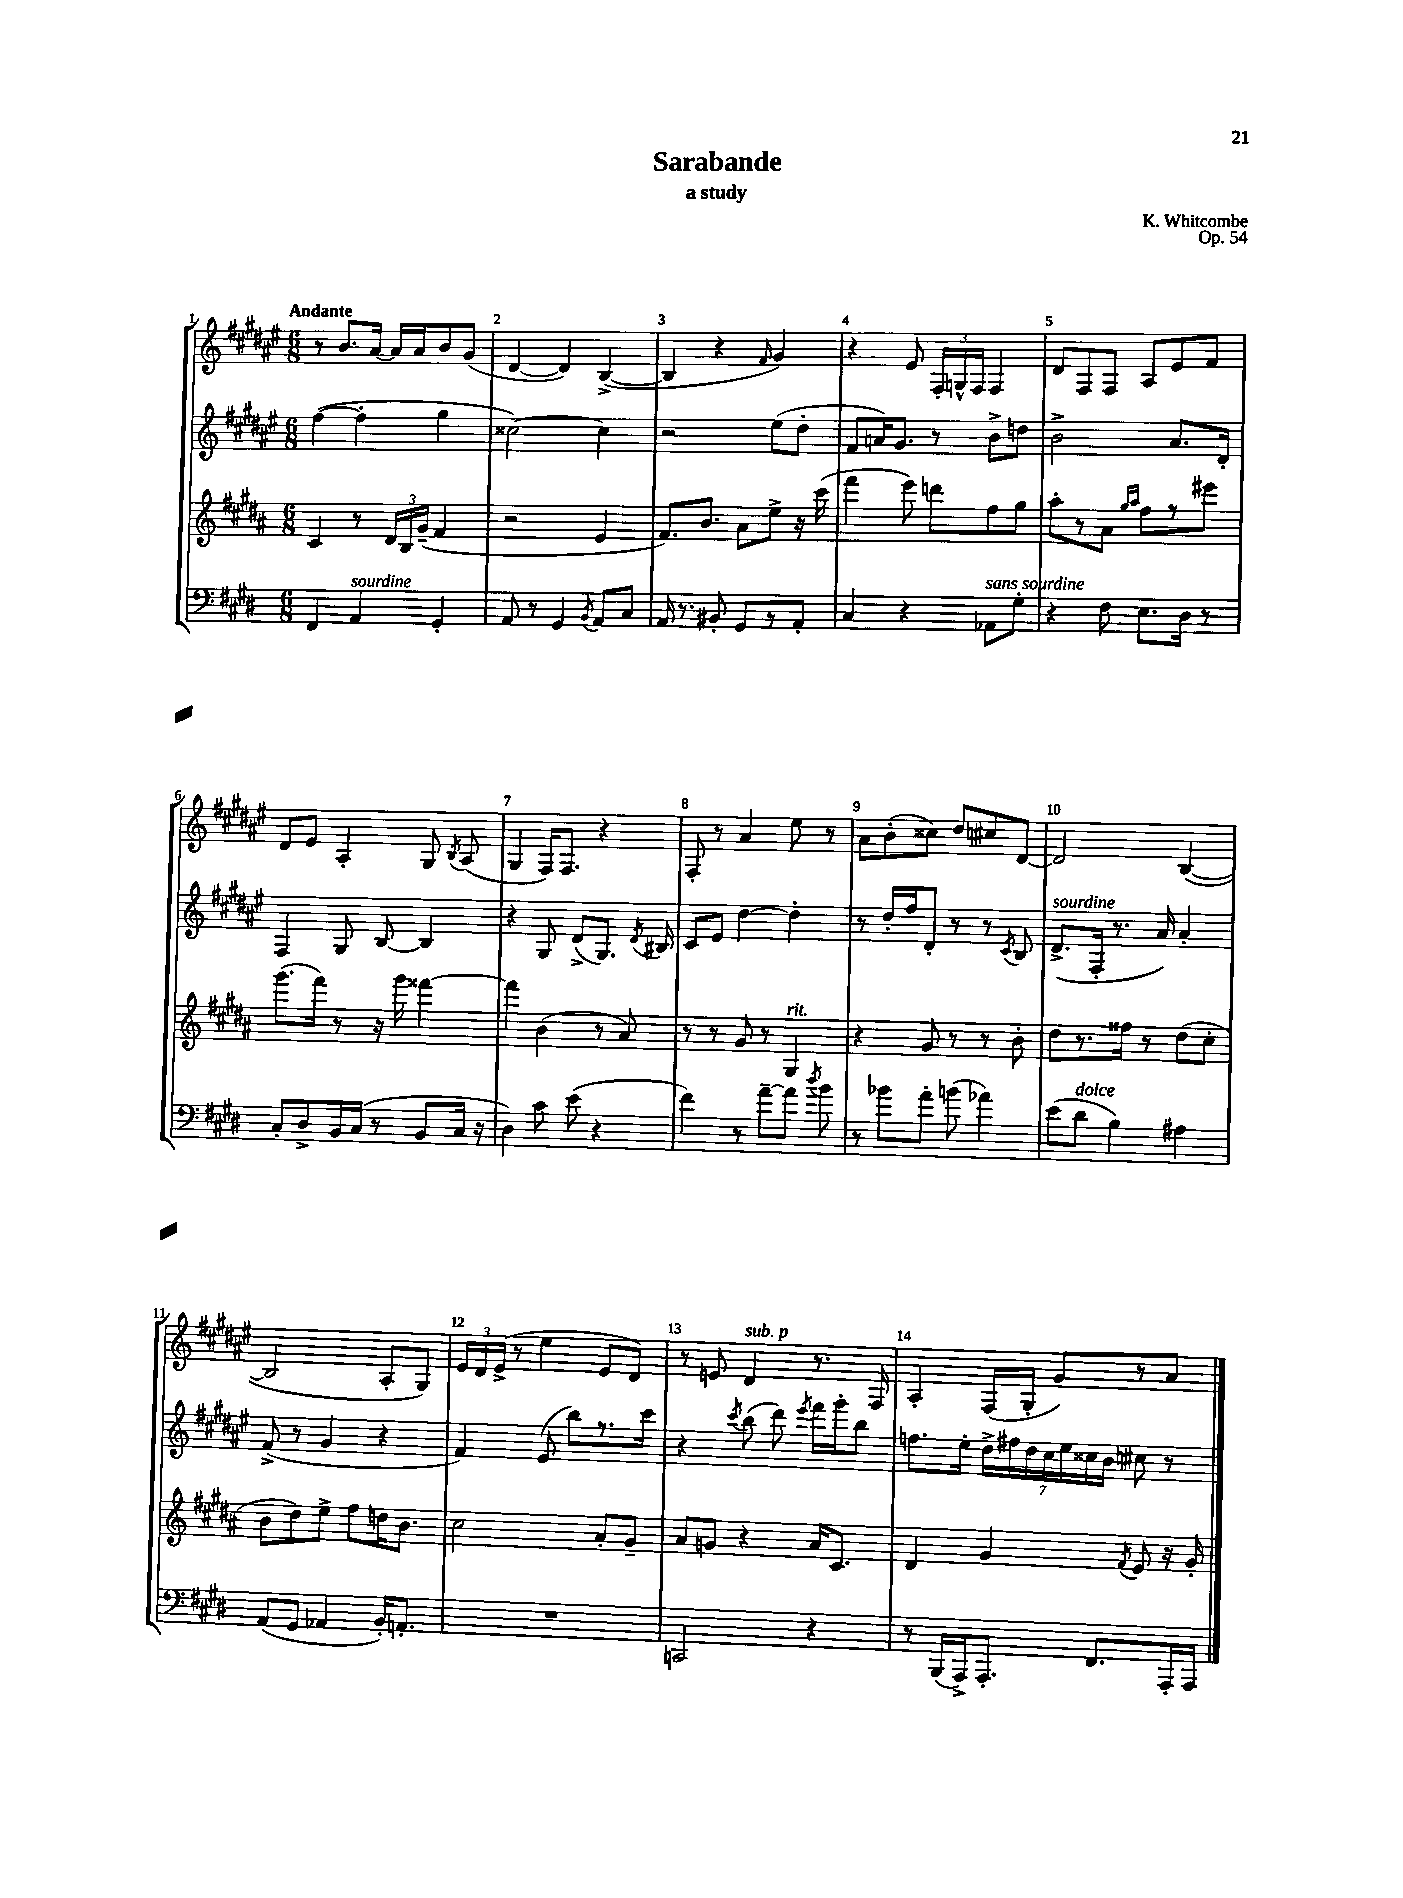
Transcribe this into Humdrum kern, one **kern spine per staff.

**kern	**kern	**kern	**kern
*part4	*part3	*part2	*part1
*staff4	*staff3	*staff2	*staff1
*clefF4	*clefG2	*clefG2	*clefG2
*k[f#c#g#d#]	*k[f#c#g#d#a#]	*k[f#c#g#d#a#e#]	*k[f#c#g#d#a#e#]
*M6/8	*M6/8	*M6/8	*M6/8
=1	=1	=1	=1
!	!	!	!LO:TX:a:B:t=Andante
4FF#/	4c#/	([4ff#\	8r
.	.	.	8.b/L
!LO:TX:a:i:t=sourdine	!	!	!
4AA/	8r	4ff#'\]	.
.	.	.	[16a#/Jk
.	24d#/LL	.	16a#/LL]
.	24B/	.	.
.	.	.	16a#/J
.	(24g#~/JJ	.	.
4GG#'/	4f#/	4gg#\	8b/
.	.	.	(8g#/J
=2	=2	=2	=2
8AA/	2r	[2cc##X\)	[4d#/
8r	.	.	.
4GG#/	.	.	4d#/])
8qBB/	.	.	.
8AA/L	4e/	4cc##\]	([4B^/
8C#/J	.	.	.
=3	=3	=3	=3
16AA/	8.f#/L)	2r	4B/]
8.r	.	.	.
.	8.b/J	.	.
8BB#X'/	.	.	4r
8GG#/L	8a#\L	.	.
.	.	.	16qqf#/
8r	8ee^\J	(8ee#\L	4g#/)
8AA'/J	16r	8dd#'\J	.
.	(16ccc#\	.	.
=4	=4	=4	=4
4C#/	4fff#\	8f#/L	4r
.	.	16an/K)	.
.	.	8.g#/J	.
4r	8eee\)	.	8e#/
.	8dddn\L	8r	24F#'/LL
.	.	.	24Gn^^/
.	.	.	24F#/JJ
!LO:TX:a:i:t=sans sourdine	!	!	!
8AA-X\L	8ff#\	8b^\L	4F#/
8G#'\J	8gg#\J	8ddn\J	.
=5	=5	=5	=5
4r	8aa#'\L	2b^\	8d#/L
.	8r	.	8F#/
8F#\	8a#\J	.	8F#/J
.	16qqgg#/LL	.	.
.	16qqaa#/JJ	.	.
8.E\L	8ff#\L	.	8A#/L
.	8r	8.a#/L	8e#/
16D#\Jk	.	.	.
8r	8eee#X\J	.	8f#/J
.	.	16d#'/Jk	.
!!LO:LB:g=z
=6	=6	=6	=6
8C#'/L	(8.ggg#\L	4F#/	8d#/L
8D#^/	.	.	8e#/J
.	16fff#\Jk)	.	.
16BB/L	8r	8G#/	4A#'/
(16C#/JJ	.	.	.
8r	16r	[8B/	.
.	16ggg#\	.	.
8BB/L	[4fff##X\	4B/]	8G#/
.	.	.	8qB/
16C#/Jk	.	.	(8A#/
16r	.	.	.
=7	=7	=7	=7
4D#\)	4fff##\]	4r	4G#/
8c#\	(4b\	8G#/	16F#/KL)
.	.	.	8.F#/J
(8e\	.	(8d#^/L	.
4r	8r	8.G#/J)	4r
.	8a#/)	.	.
.	.	8qd#/	.
.	.	16B#X/	.
=8	=8	=8	=8
4f#\)	8r	8c#/L	8F#'/
.	8r	8e#/J	8r
8r	8g#/	[4dd#\	4a#/
[8a~\L	8r	.	.
!	!LO:TX:a:i:t=rit.	!	!
8a\J]	4G#/	4dd#'\]	8ee#\
8qdd#/	.	.	.
8b\	.	.	8r
=9	=9	=9	=9
8r	4r	8r	8a#\L
8b-X\L	.	16dd#'/LL	(8b'\
.	.	16ff#/J	.
8a'\J	8g#/	8d#'/J	8cc##X\J)
(8bn\	8r	8r	8dd#/L
4a-X\)	8r	8r	8cc#X/
.	.	8qc#/	.
.	8b'\	8B/	[8d#/J
=10	=10	=10	=10
!	!	!LO:TX:a:i:t=sourdine	!
(8e\L	8dd#\L	(8.d#^/L	2d#/]
!LO:TX:a:i:t=dolce	!	!	!
8d#\J	8.r	.	.
.	.	16F#'/Jk	.
4B\)	.	8.r	.
.	16ff##X\Jk	.	.
.	8r	.	.
.	.	16a#/)	.
4A#X\	(8dd#\L	4a#'/	([4B/
.	8cc#'\J	.	.
!!LO:LB:g=z
=11	=11	=11	=11
(8AA/L	8b\L	(8f#^/	2B/]
8GG#/J	8dd#\)	8r	.
4AA-X/	8ee^\J	4g#/	.
.	8ff#\L	.	.
16BB'/KL)	16ddn\K	4r	8A#'/L
8.AAn'/J	8.b\J	.	.
.	.	.	8G#/J)
=12	=12	=12	=12
2.r	2cc#\	4f#/)	24e#/LL
.	.	.	24d#/
.	.	.	(24e#^/JJ
.	.	.	8r
.	.	(8e#/	4ee#\
.	.	8bb\L)	.
.	8a#'/L	8.r	8e#/L
.	8g#~/J	.	8d#/J)
.	.	16ccc#\Jk	.
=13	=13	=13	=13
2CCn/	8a#/L	4r	8r
.	8gn/J	.	8en/
.	.	8qccc#/	.
!	!	!	!LO:TX:a:i:t=sub. p
.	4r	(8bb\	4d#/
.	.	8ddd#\)	.
.	.	8qeee#/	.
4r	16a#/KL	16fff#\LL	8.r
.	8.c#/J	16ggg#'\J	.
.	.	8bb\J	.
.	.	.	16F#/
=14	=14	=14	=14
8r	4d#/	8.ffn\L	4A#'/
(16BBB/LL	.	.	.
16AAA^/J)	.	16ee#'\Jk	.
8.AAA'/J	4g#/	28dd#^\LL	(16F#/LL
.	.	28ff#X\	.
.	.	.	16G#'/JJ
.	.	28dd#\	.
.	.	28cc#\	.
.	.	.	8g#/L)
.	.	28ee#\	.
.	.	28cc##X\	.
8.FF#/L	.	.	.
.	.	28b\JJ	.
.	8qf#/	.	.
.	8e/	8cc#X\	8r
16AAA'/L	16r	8r	8a#/J
16AAA/JJ	16g#'/	.	.
==	==	==	==
*-	*-	*-	*-
